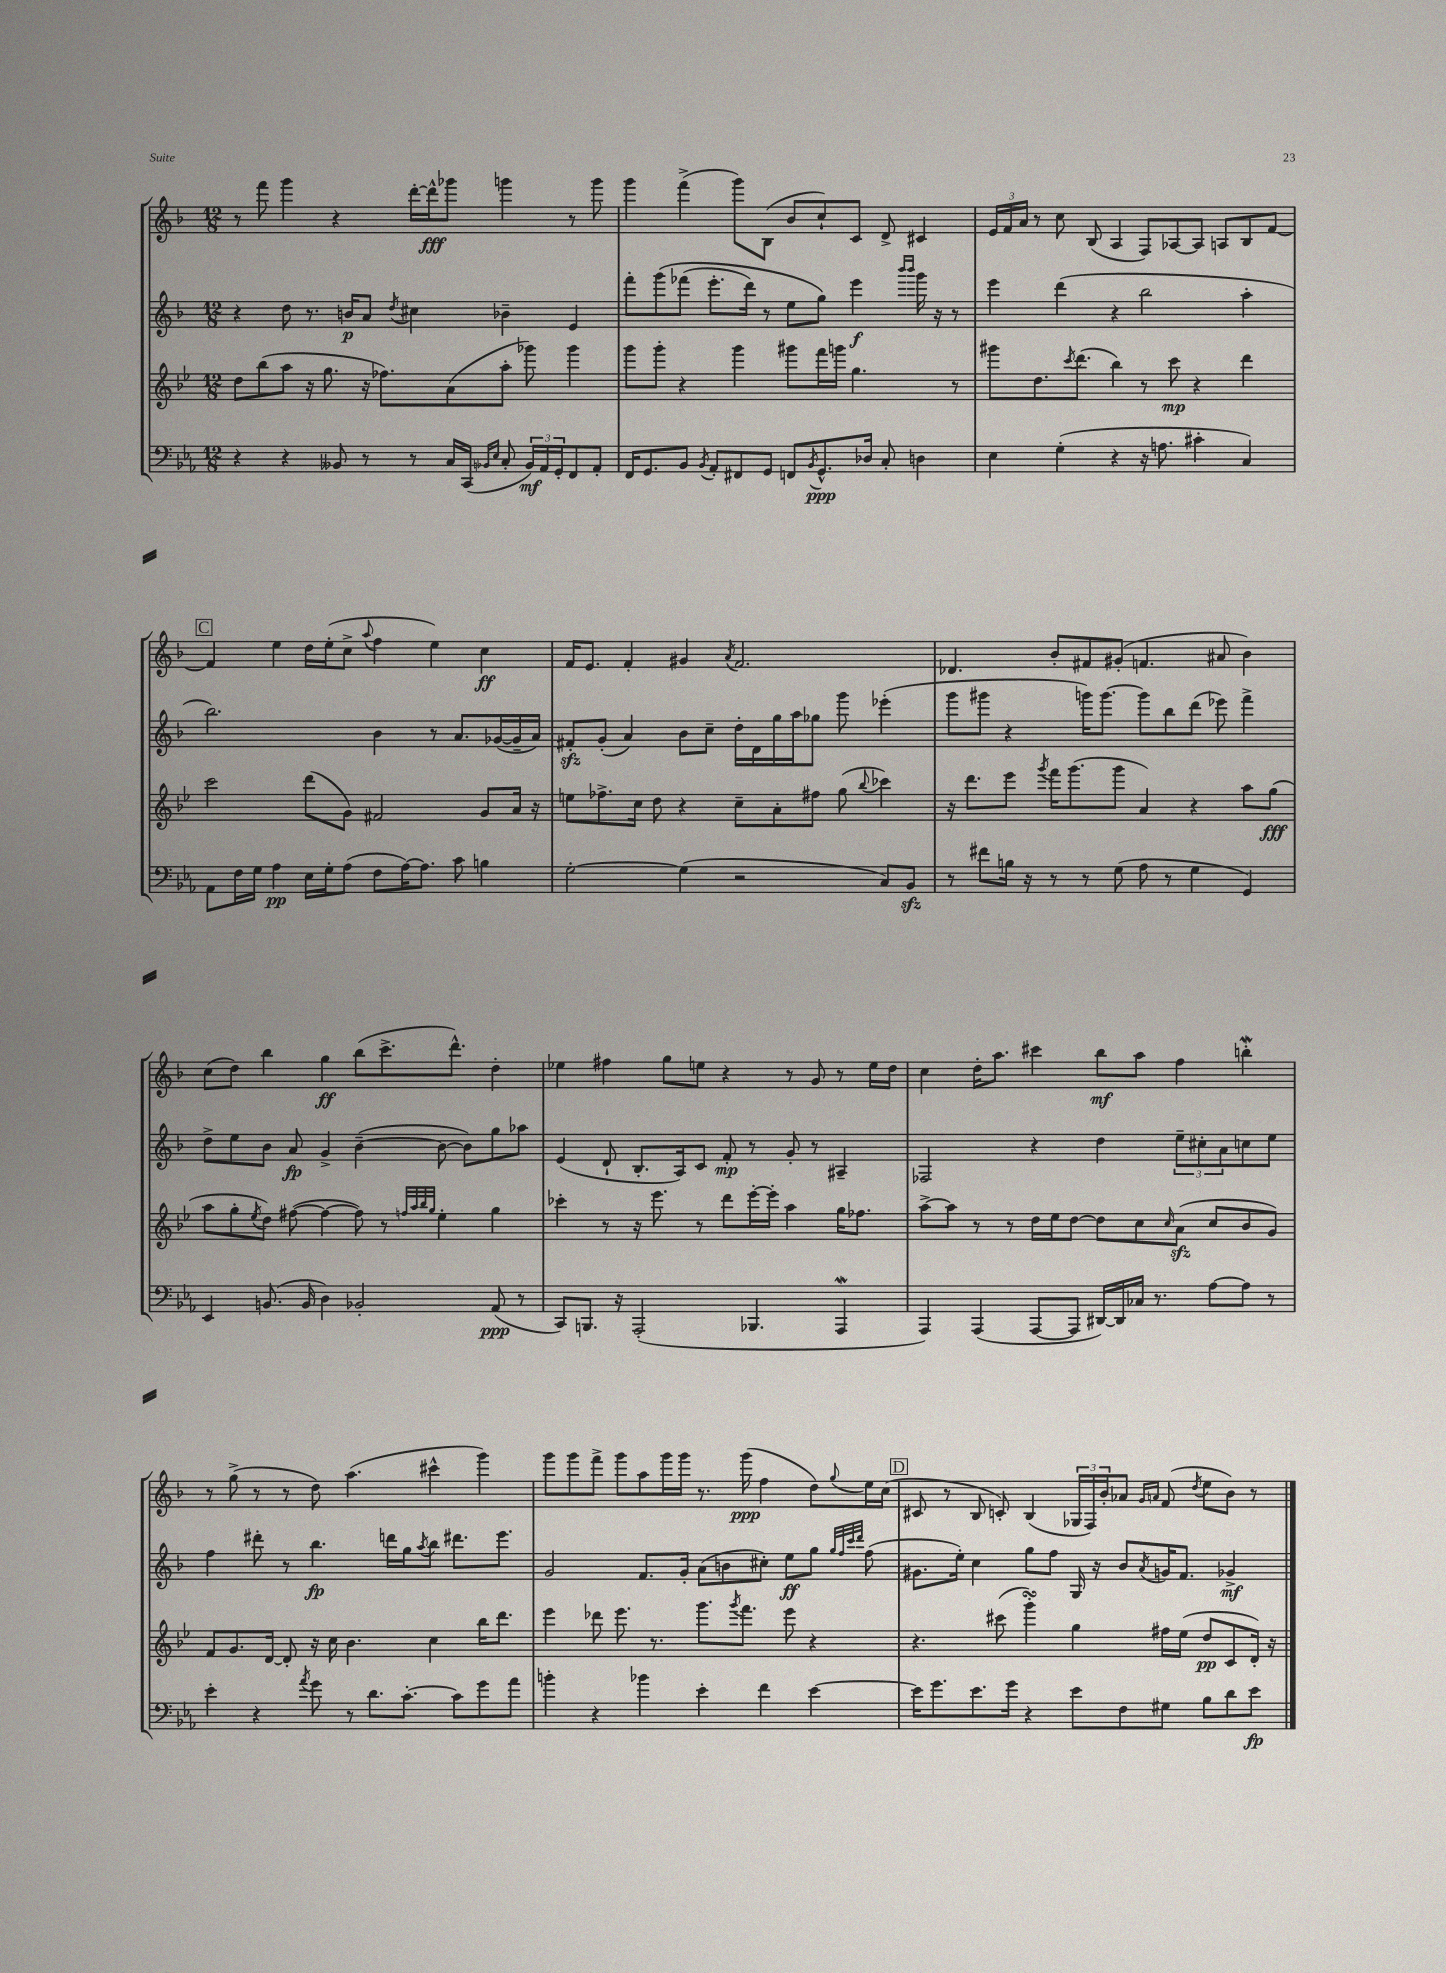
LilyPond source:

<<
\new StaffGroup <<
\new Staff = "s0" {
    \clef treble \key f \major \numericTimeSignature \time 12/8
    r8 f'''8 g'''4 r4 d'''16~-. d'''16-^\fff ges'''8 g'''4 r8 g'''8 |
    g'''4 f'''4->( g'''8) bes8( bes'8 c''8-!) c'8 d'8-> cis'4 |
    \tuplet 3/2 { e'16 f'16 a'16 } r8 c''8 bes8( a4 f8) aes8~ aes8 a8 bes8 f'8~ |
    \mark \markup { \box "C" } f'4 e''4 d''16 e''16-.( c''8-> \appoggiatura { a''8 } f''4 e''4) c''4\ff |
    f'16 e'8. f'4-. gis'4 \acciaccatura { a'8 } f'2. |
    des'4. bes'8-. fis'8 gis'8-.( f'4. ais'8 bes'4) |
    c''8( d''8) bes''4 g''4\ff bes''8( c'''8.-> d'''8.-^) d''4-. |
    ees''4 fis''4 g''8 e''8 r4 r8 g'8 r8 e''16 d''16 |
    c''4 d''16-. a''8. cis'''4 bes''8\mf a''8 f''4 b''4-.\mordent |
    r8 g''8->( r8 r8 d''8) a''4.( cis'''4-^ g'''4) |
    g'''8 g'''8 f'''8-> g'''8 a''8 g'''16 g'''16 r8. g'''16\ppp( f''4 d''8) \appoggiatura { g''8 } e''16 c''16( |
    \mark \markup { \box "D" } cis'8 r8 bes8 c'8-.) bes4( \tuplet 3/2 { ges16 f16) bes'16-. } aes'8 \grace { g'16 a'16 } f'8( \acciaccatura { d''8 } e''8 bes'8) r8 \bar "|." |
}
\new Staff = "s1" {
    \clef treble \key f \major \numericTimeSignature \time 12/8
    r4 d''8 r8. b'16\p a'8 \acciaccatura { d''8 } cis''4 bes'4-- e'4 |
    f'''8-. g'''8\( fes'''8( e'''8.-. d'''16) r8 e''8 g''8\) e'''4\f \grace { bes'''16 bes'''16 } g'''16 r16 r8 |
    e'''4 d'''4( r4 bes''2 a''4-. |
    \mark \markup { \box "C" } bes''2.) bes'4 r8 a'8. ges'16~( ges'16-- a'16) |
    fis'8-.\sfz g'8-.( a'4) bes'8 c''8-- d''16-. d'16 g''16 a''16 ges''8 g'''8 ees'''4-.( |
    g'''8 gis'''8 r4 g'''16) g'''8.~ g'''8 bes''8 d'''8( ees'''8) f'''4-> |
    d''8-> e''8 bes'8 a'8\fp g'4-> bes'4~--( bes'8~ bes'8) g''8 aes''8 |
    e'4( d'8-! bes8.-. a16) c'8 f'8-.\mp r8 g'8-. r8 ais4-- |
    fes2 r4 d''4 \tuplet 3/2 { e''8-- cis''8-. a'8 } c''8 e''8 |
    f''4 dis'''8-. r8 bes''4.\fp d'''16 g''16 \acciaccatura { a''8 } bes''8 dis'''8. e'''8. |
    g'2 f'8. g'16-. a'8( b'8 cis''8-.) e''8\ff g''8 \grace { g''32 f''32 c'''32 d'''32 } f''8( |
    \mark \markup { \box "D" } gis'8. e''16-.) c''4 g''8 f''8 g16 r16 bes'8 \acciaccatura { a'8 } g'16 f'8. ges'4->\mf \bar "|." |
}
\new Staff = "s2" {
    \clef treble \key bes \major \numericTimeSignature \time 12/8
    d''8 bes''8( a''8 r16 g''8. r16 fes''8.) a'8( a''8-. ges'''8) ges'''4 |
    g'''8 g'''8-. r4 g'''4 gis'''8 f'''16 g'''16 g''4. r8 |
    gis'''8 d''8. \acciaccatura { c'''8 } d'''8.( bes''4) r8 c'''8\mp r4 d'''4 |
    \mark \markup { \box "C" } c'''2 d'''8( g'8) fis'2 g'8 a'16 r16 |
    e''8 fes''8.-> c''16 d''8 r4 c''8-- a'8-. fis''8 g''8( \appoggiatura { bes''8 } ces'''4) |
    r16 d'''8. ees'''8 \acciaccatura { g'''8 } f'''16 g'''8.( g'''8 a'4) r4 a''8 g''8\fff( |
    a''8 g''8-. \acciaccatura { ees''8 } d''8) fis''8~( fis''4~ fis''8) r8 \grace { f''32 a''32 bes''32 g''32 } ees''4-. g''4 |
    ces'''4-. r8 r16 ees'''8. r8 d'''8 ees'''16~-. ees'''16-. a''4 g''16 fes''8. |
    a''8~-> a''8 r8 r8 d''16 ees''16 d''8~ d''8 c''8 \grace { c''16 } a'8\sfz( c''8 bes'8 g'8) |
    f'8 g'8. d'16~ d'8-. r16 c''16 bes'4. c''4 bes''16 d'''8. |
    ees'''4 des'''8 ees'''8. r8. g'''8. \acciaccatura { g'''8 } f'''8. ees'''8 r4 |
    \mark \markup { \box "D" } r4. cis'''8( g'''4-.\turn) g''4 fis''16 ees''16( d''8\pp c'8 d'16-.) r16 \bar "|." |
}
\new Staff = "s3" {
    \clef bass \key ees \major \numericTimeSignature \time 12/8
    r4 r4 beses,8 r8 r8 c16 c,16( \grace { bes,16 ees16 } c8-. \tuplet 3/2 { bes,16\mf) aes,16 g,16-. } f,8 aes,8-. |
    f,16 g,8. bes,8 \acciaccatura { bes,8 } aes,8-. fis,8 g,8 f,8 \acciaccatura { bes,8 } g,8.-^\ppp des16 c8-. d4 |
    ees4 g4-.( r4 r16 a8. cis'4-. c4) |
    \mark \markup { \box "C" } aes,8 f16 g16 aes4\pp ees16 g16-. aes8( f8 aes16~) aes8. c'8 b4 |
    g2~-. g4( r2 c8) bes,8\sfz |
    r8 fis'8 b16 r16 r8 r8 g8( aes8 r8 g4 g,4) |
    ees,4 b,8.( b,16 d4) bes,2-. aes,8\ppp( r8 |
    c,8) b,,8. r16 aes,,2-.( bes,,4. aes,,4\mordent |
    aes,,4) aes,,4( aes,,8~ aes,,8 dis,16~) dis,16 ces16 r8. aes8~ aes8 r8 |
    ees'4-. r4 \acciaccatura { aes'8 } g'8 r8 d'8. c'8.~-. c'8 g'8 aes'8 |
    b'4-. r4 bes'4 ees'4-. f'4 ees'4~ |
    \mark \markup { \box "D" } ees'16 g'8. ees'8. g'16 r4 ees'8 f8 gis8 bes8 d'8 ees'8\fp \bar "|." |
}
>>
>>
\layout { \context { \Score \remove "Bar_number_engraver" } }
